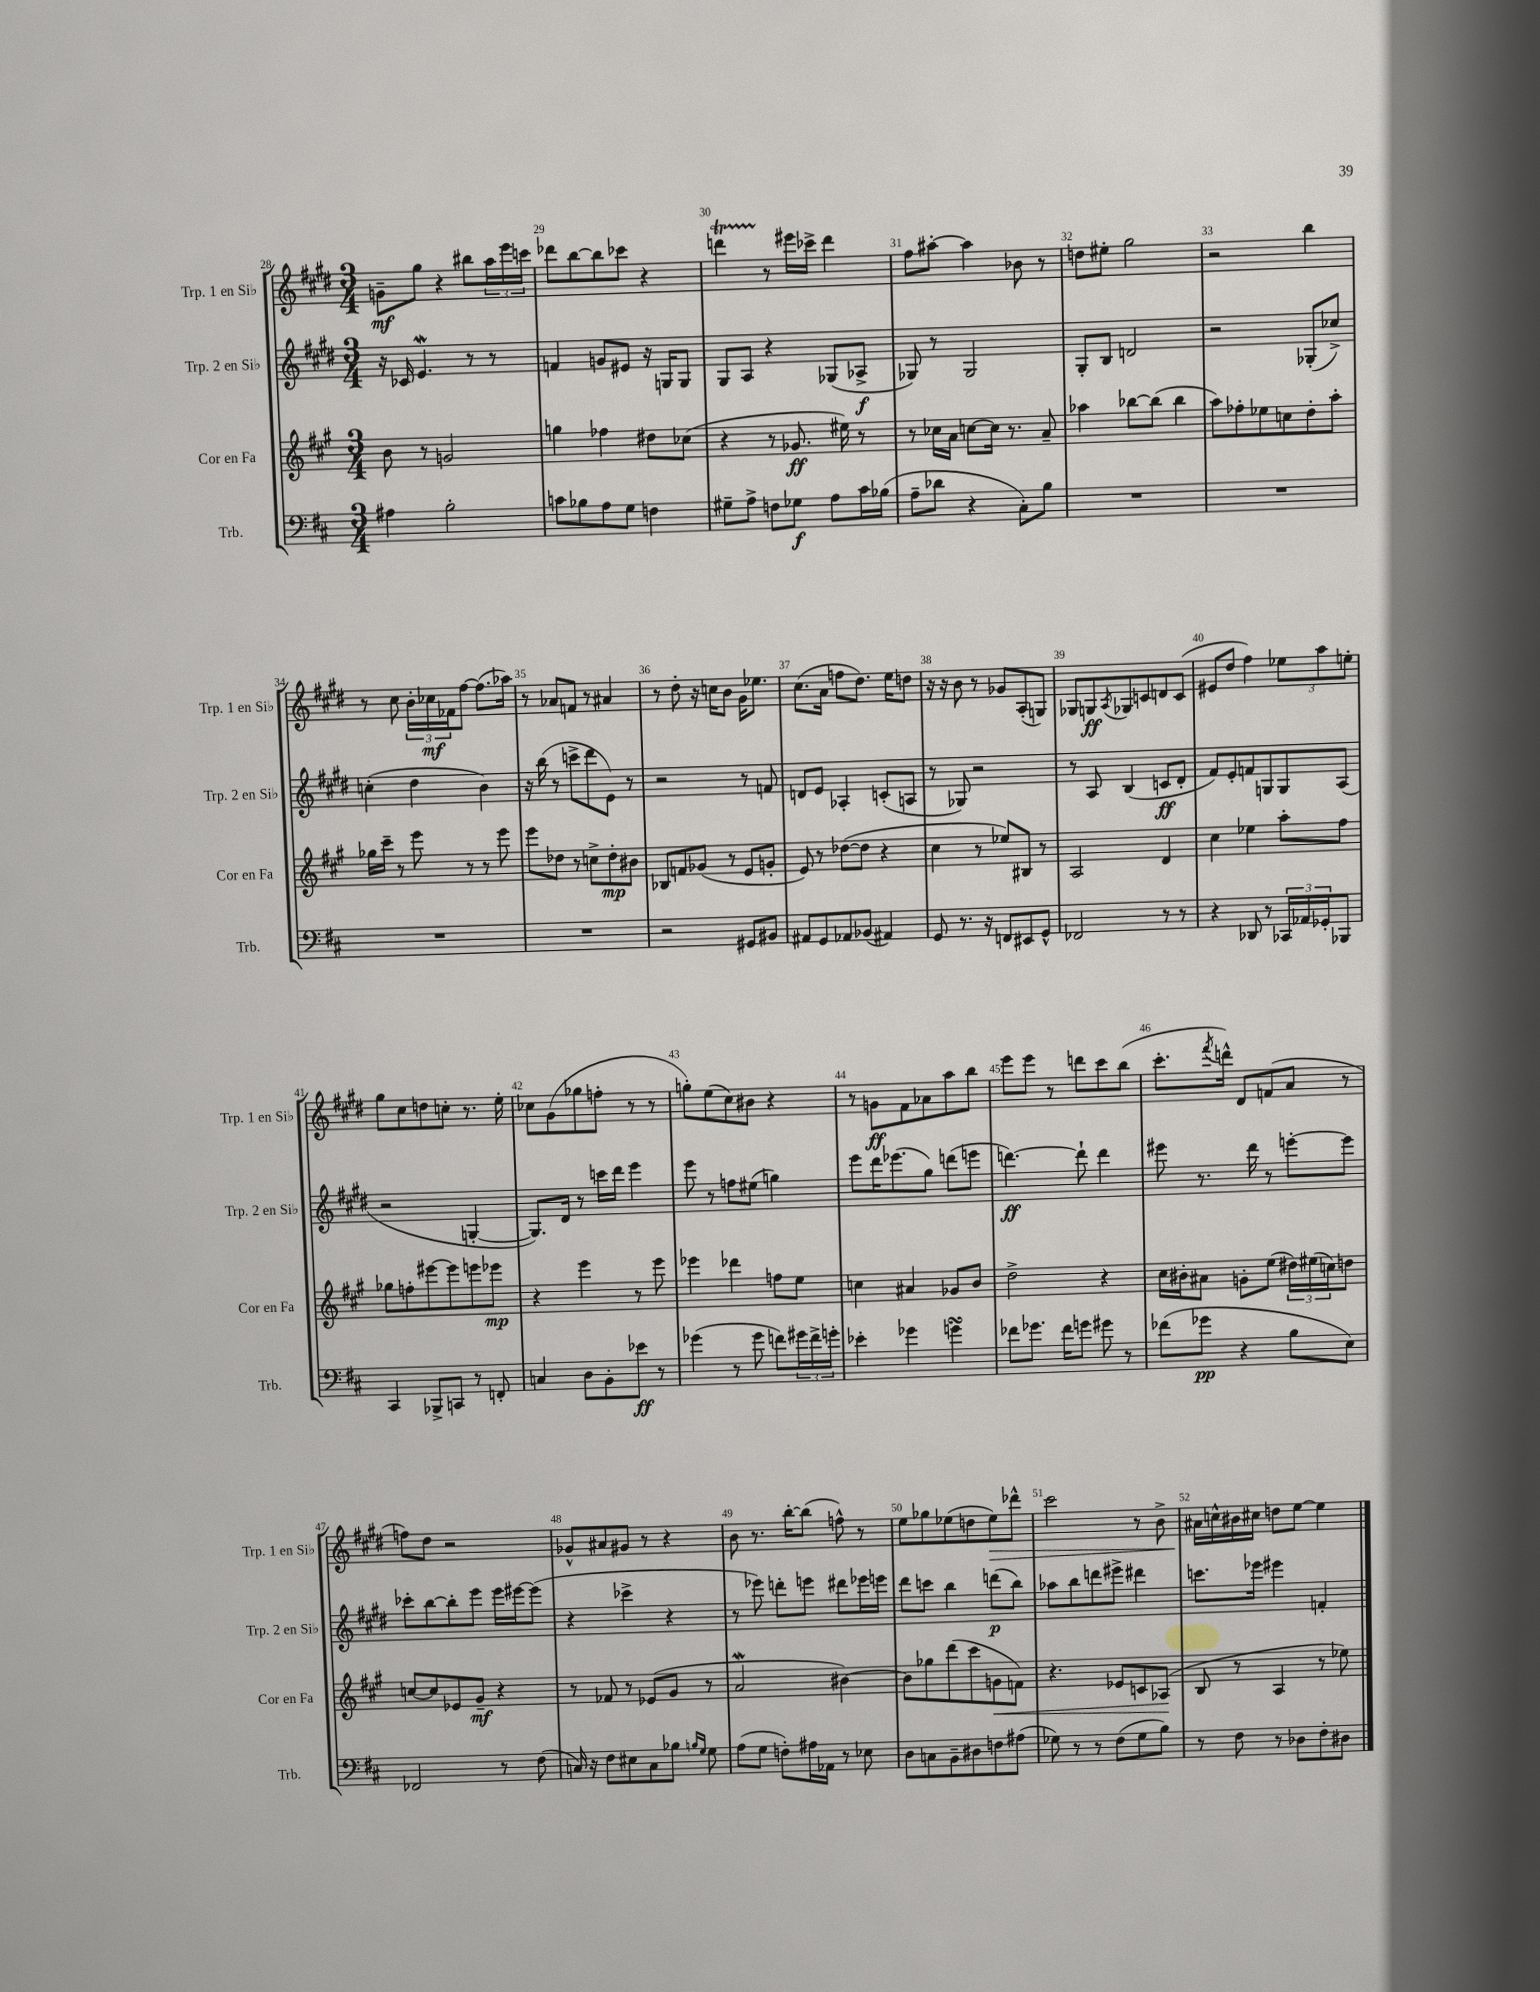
<<
\new StaffGroup <<
\new Staff = "s0" \with { instrumentName = "Trp. 1 en Sib" shortInstrumentName = "Trp. 1 en Sib" } {
    \clef treble \key e \major \numericTimeSignature \time 3/4
    g'8--\mf gis''8 r4 bis''8 \tuplet 3/2 { a''16 e'''16 c'''16 } |
    des'''8 b''8~ b''8 ces'''8 r4 |
    d'''4\startTrillSpan r8\stopTrillSpan eis'''16 ces'''16-> d'''4 |
    fis''8 ais''8~-. ais''4 bes'8 r8 |
    d''8 eis''8-. gis''2 |
    r2 b''4 |
    r8 cis''8 \tuplet 3/2 { b'16-. ces''16\mf fes'16 } fis''8~ fis''8.( aes''16) |
    r8 aes'8 f'8 r8 ais'4 |
    r8 dis''8-. r16 c''16 b'8 gis'16 ees''8. |
    cis''8.( a'16 f''8 dis''8.) e''16 d''8 |
    r16 r16 b'8 r8 ges'8 a8-.( g8) |
    ges8 g8\ff \acciaccatura { a8 } ges8 c'8 d'8 c'8( |
    eis'8 dis''8 fis''4) \tuplet 3/2 { ees''8 a''8 e''8-. } |
    gis''8 cis''8 d''8 c''8-. r8. e''16-. |
    ces''8 gis'8( ges''8 f''8-. r8 r8 |
    g''8-.) e''8( cis''8) bis'8 r4 |
    r8 g'8\ff fis'8 aes'8 a''8 b''8 |
    e'''8 e'''8 r8 d'''8 cis'''8 b''8( |
    cis'''8.-. \acciaccatura { fis'''8 } d'''16-^) dis'8 f'8( a'8 r8 |
    f''8) dis''8 r2 |
    ges'8-^ ais'8 gis'8 r8 r4 |
    b'8 r8. b''16~-. b''8( f''8-^) r8 |
    e''8 ges''8 ees''8( d''8 ees''8\>) des'''8-^ |
    cis'''2 r8 b'8-> |
    ais'16\! c''16-^ bis'16 cis''16 d''8 e''8~ e''4 \bar "|." |
}
\new Staff = "s1" \with { instrumentName = "Trp. 2 en Sib" shortInstrumentName = "Trp. 2 en Sib" } {
    \clef treble \key e \major \numericTimeSignature \time 3/4
    r16 ces'16 e'4.\mordent r8 r8 |
    f'4 g'8 eis'8 r16 g16 g8 |
    gis8 a8 r4 ges8( aes8->\f |
    ges8) r8 ges2 |
    gis8-. b8 d'2 |
    r2 ges8-.( ces''8->) |
    c''4-.( dis''4 b'4) |
    r16 b''16( r8 c'''8-> dis'''8 e'8) r8 |
    r2 r8 f'8 |
    d'8 e'8 aes4-. c'8-.( a8 |
    r8 ges8) r2 |
    r8 a8 b4( c'8\ff dis'8-. |
    fis'8) e'8-. f'8 g8 g8 a8( |
    r2 g4~-. |
    g8.) dis'16 r8 c'''16 dis'''16 e'''4 |
    e'''8 r8 f''8 eis''8( g''4) |
    e'''8 dis'''16 ees'''8.( gis''8) d'''8( e'''8 |
    d'''4.~\ff) d'''8-! d'''4 |
    eis'''8 r8. dis'''16 r8 e'''8~-. e'''8 |
    ces'''8-. b''8~ b''8-. e'''8 e'''16 eis'''16~ eis'''8( |
    r4 ces'''4-> r4 |
    r8 ees'''8) d'''8-. e'''8 dis'''8 ees'''16 e'''16 |
    dis'''8 c'''8 b''4 d'''8\p( b''8) |
    aes''8 b''8 d'''8 eis'''8-> dis'''4 |
    c'''8. ees'''16 eis'''4 f'4-. \bar "|." |
}
\new Staff = "s2" \with { instrumentName = "Cor en Fa" shortInstrumentName = "Cor en Fa" } {
    \clef treble \key a \major \numericTimeSignature \time 3/4
    b'8 r8 g'2 |
    g''4 fes''4 dis''8 ces''8( |
    r4 r8 ges'8.\ff eis''16) r8 |
    r8 ces''16 a'16 c''8~ c''16 r8. a'8-- |
    aes''4 bes''8~ bes''8( bes''4 |
    a''8) fes''8-. ees''8 c''8 d''8-. a''8-. |
    ges''16 cis'''16-- r8 e'''8 r8 r8 e'''8 |
    e'''8 des''8 r8 c''8-> des''8-.\mp bis'8 |
    bes8 f'8 ges'8( r8 e'8 g'8-. |
    e'8) r8 des''8~( des''8 r4 |
    cis''4 r8 ees''8) bis8 r8 |
    a2 d'4 |
    cis''4 ees''4 a''8-. fis''8 |
    ges''8 f''8-. eis'''8~ eis'''8 e'''8 ees'''8\mp |
    r4 e'''4 r8 e'''8 |
    ees'''4 des'''4 f''8 e''8 |
    c''4 ais'4 ges'8 b'8 |
    d''2-> r4 |
    cis''16 bis'16-. ais'8 g'8-. e''8( \tuplet 3/2 { dis''16) eis''16( c''16) } d''8 |
    c''8~ c''8 ees'8 gis'8--\mf r4 |
    r8 fes'8 r8 ees'8( gis'8 r8 |
    a'2\mordent bis'4~) |
    bis'8 ges''8 d'''8( cis'''8 g'8\< f'8) |
    r4. ees'8 c'8 aes8\!( |
    b8 r8 a4 r8 ees''8) \bar "|." |
}
\new Staff = "s3" \with { instrumentName = "Trb." shortInstrumentName = "Trb." } {
    \clef bass \key d \major \numericTimeSignature \time 3/4
    ais4 b2-. |
    c'8 bes8 a8 g8 f4 |
    gis8-- a8-> f8 ges8\f a8 cis'16 bes16( |
    a8-- des'8 r4 cis8-.) b8 |
    R2. |
    R2. |
    R2. |
    R2. |
    r2 gis,8 bis,8 |
    ais,8 g,8 aes,8 bes,8( ais,4) |
    g,8 r8. r16 f,8 eis,8 g,8-^ |
    fes,2 r8 r8 |
    r4 des,8 r8 \tuplet 3/2 { ces,16 aes,16 ges,16-. } bes,,8 |
    cis,4 bes,,8-> c,8 r8 f,8-. |
    c4 d8 b,8-. ees'8\ff r8 |
    ges'4( r8 ges'8 f'8) \tuplet 3/2 { gis'16 f'16-> g'16-. } |
    ees'4-. ges'4 g'4\turn |
    fes'8 ges'8. fes'16 g'8 gis'8 r8 |
    fes'8( ges'8\pp r4 b8 e8) |
    fes,2 r8 fis8( |
    c16) r16 fis8 eis8 c8 bes8 \grace { b16 g16 } g8 |
    a8( g8 f8-.) ais16 aes,16 r8 ees8 |
    d8 c8 b,8-- dis8 f8 ais8( |
    ges8) r8 r8 fis8( ges8 b8) |
    r8 fis8 r8 des8 fis8-. dis8 \bar "|." |
}
>>
>>
\layout { \context { \Score currentBarNumber = #28 \override BarNumber.break-visibility = ##(#f #t #t) barNumberVisibility = #all-bar-numbers-visible } }
